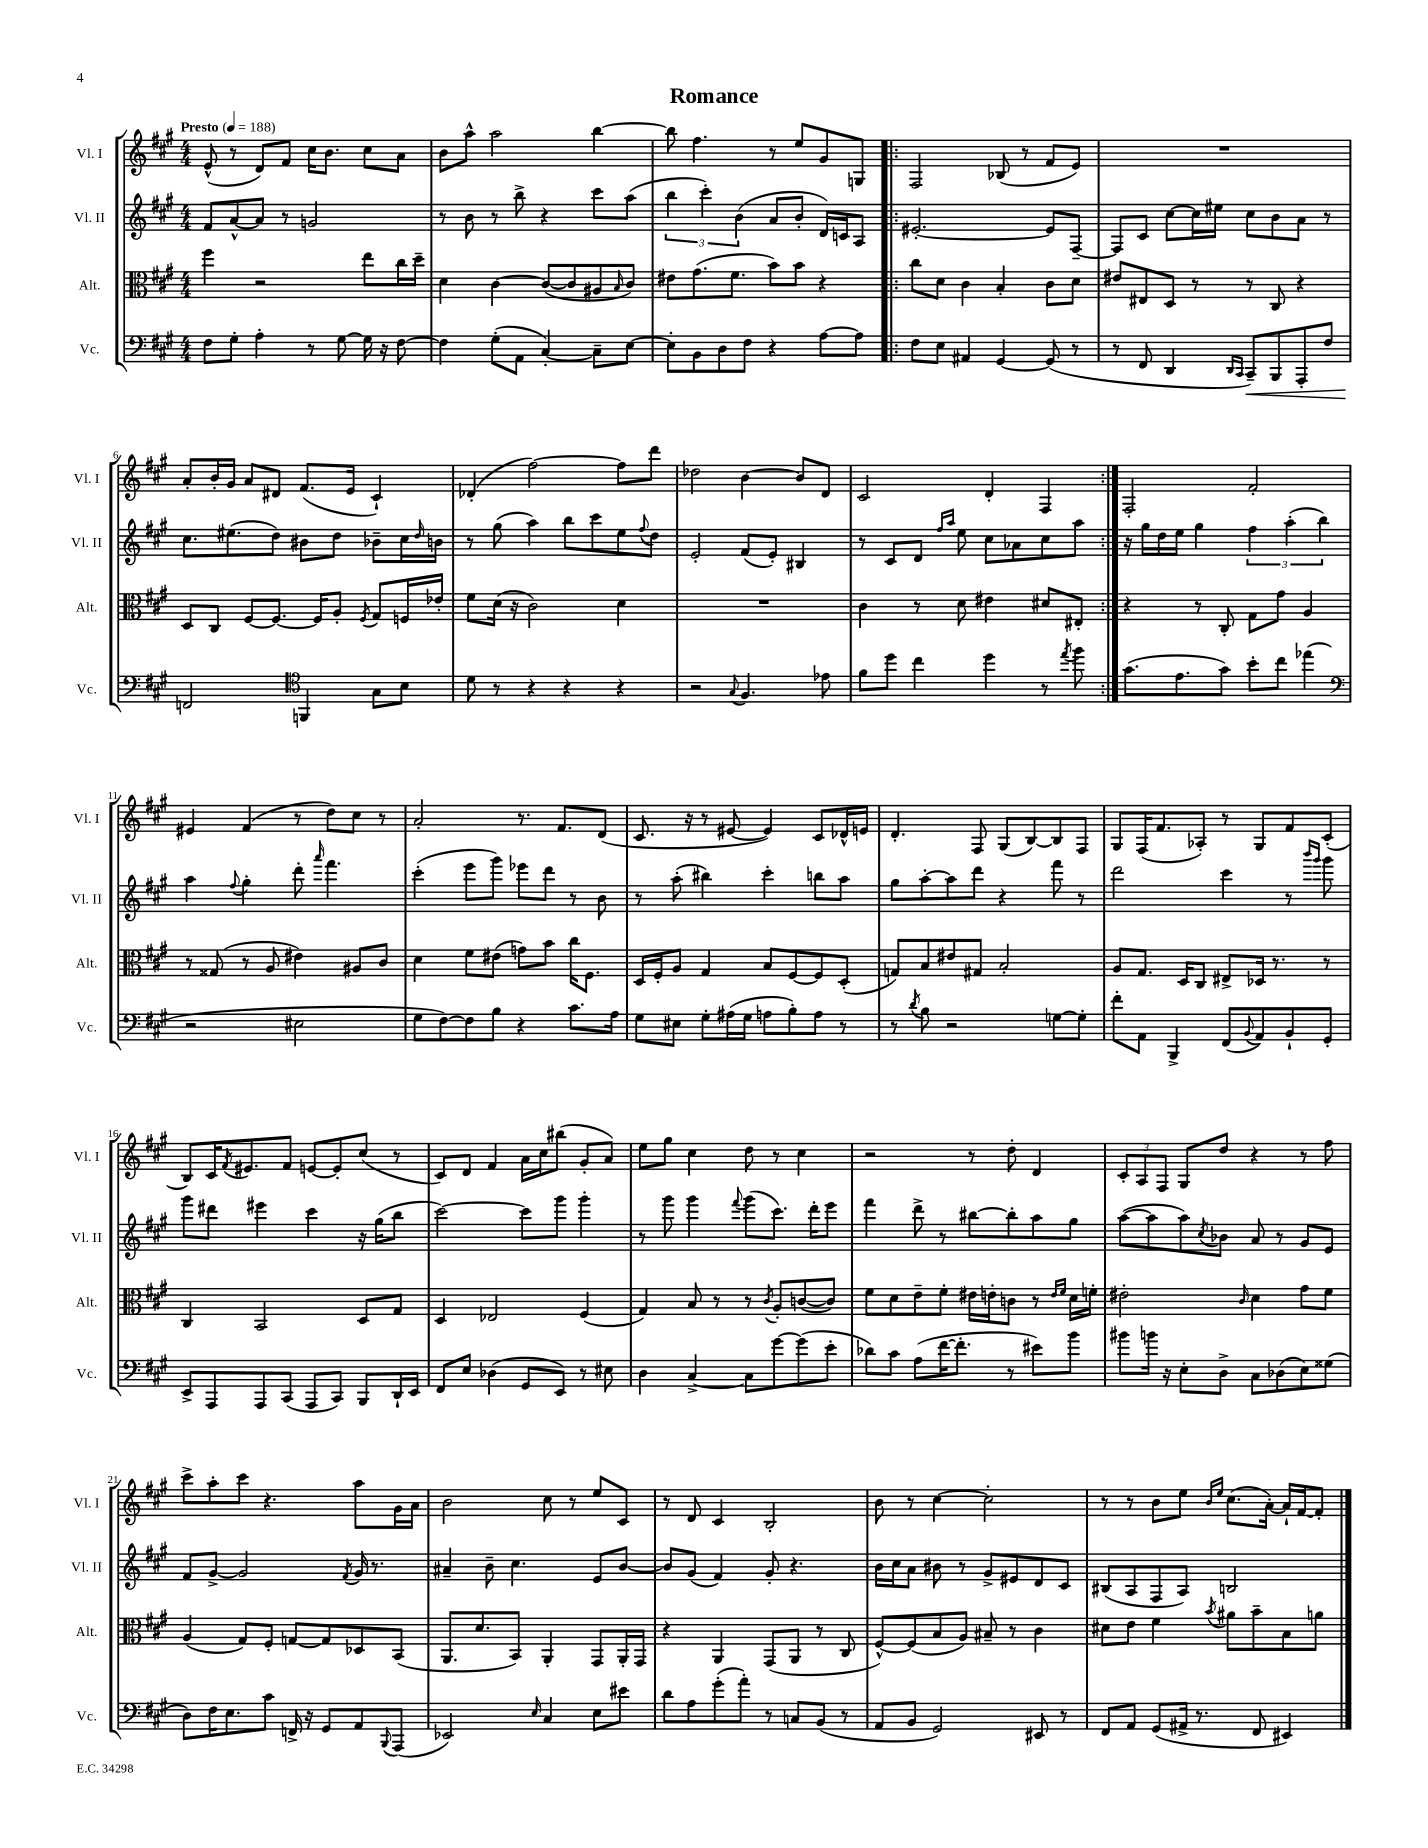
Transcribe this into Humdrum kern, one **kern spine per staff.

**kern	**dynam	**kern	**kern	**kern
*part4	*part4	*part3	*part2	*part1
*staff4	*staff4	*staff3	*staff2	*staff1
*I"Vc.	*	*I"Alt.	*I"Vl. II	*I"Vl. I
*I'Vc.	*	*I'Alt.	*I'Vl. II	*I'Vl. I
*clefF4	*	*clefC3	*clefG2	*clefG2
*k[f#c#g#]	*	*k[f#c#g#]	*k[f#c#g#]	*k[f#c#g#]
*M4/4	*	*M4/4	*M4/4	*M4/4
*MM188	*	*MM188	*MM188	*MM188
=1	=1	=1	=1	=1
!	!	!	!	!LO:TX:a:B:t=Presto
8F#\L	.	4ff#\	8f#/L	(8e^^/
8G#'\J	.	.	[8a^^/	8r
4A'\	.	2r	8a/J]	8d/L)
.	.	.	8r	8f#/J
8r	.	.	2gn/	16cc#\KL
.	.	.	.	8.b\J
[8G#\	.	.	.	.
16G#\]	.	8ee\L	.	8cc#\L
16r	.	.	.	.
[8F#\	.	16cc#\L	.	8a\J
.	.	16dd~\JJ	.	.
=2	=2	=2	=2	=2
4F#\]	.	4d\	8r	8b\L
.	.	.	8b\	8aa^^\J
(8G#'\L	.	[4c#\	8r	2aa\
8AA\J	.	.	8bb^\	.
[4C#'/)	.	(8c#/L_	4r	.
.	.	8c#/]	.	.
8C#~\L]	.	8A#X/	8ccc#\L	[4bb\
.	.	16qqB/	.	.
[8E\J	.	8c#/J)	(8aa\J	.
=3	=3	=3	=3	=3
8E'\L]	.	8e#X\L	6bb\	8bb\]
8BB\	.	(8.g#\	.	4.ff#\
.	.	.	6ccc#'\)	.
8D\	.	.	.	.
.	.	8.f#\J	.	.
.	.	.	(6b\	.
8F#\J	.	.	.	.
4r	.	8b\L)	8a/L	8r
.	.	8b\J	8b'/J	8ee/L
[8A\L	.	4r	16d/LL)	8g#/
.	.	.	16cn/J	.
8A\J]	.	.	8A/J	8Gn/J
=4!|:	=4!|:	=4!|:	=4!|:	=4!|:
8F#\L	.	8cc#\L	[2.e#X'/	2F#/
8E\J	.	8d\J	.	.
4AA#X/	.	4c#\	.	.
[4GG#/	.	4B'/	.	(8B-X/
.	.	.	.	8r
(8GG#/]	.	8c#\L	8e#/L]	8f#/L
8r	.	8d\J	[8F#~/J	8e/J)
=5	=5	=5	=5	=5
8r	.	8e#X/L	8F#/L]	1r
8FF#/	.	8E#X/	8c#/J	.
4DD/	.	8D/J	[8cc#\L	.
.	.	8r	16cc#\L]	.
.	.	.	16ee#X\JJ	.
16qqDD/LL	.	.	.	.
16qqCC#/JJ	.	.	.	.
!	!LO:HP:b	!	!	!
8CC#~/L)	<	8r	8cc#\L	.
8BBB/	.	8C#/	8b\	.
8AAA'/	.	4r	8a\J	.
8F#/J	.	.	8r	.
!!LO:LB:g=z
=6	=6	=6	=6	=6
2FFn/	.	8D/L	8.cc#\L	8a'/L
.	.	8C#/J	.	16b'/L
.	.	.	(8.ee#X\	16g#/JJ
.	.	[8F#/L	.	8a/L
.	.	8.F#/J_	8dd\J)	8d#X/J
*clefC4	*	*	*	*
4FFn/	[	.	8b#X\L	(8.f#/L
.	.	16F#/KL]	.	.
.	.	8A'/J	8dd\J	.
.	.	.	.	16e/Jk
.	.	8qF#/	.	.
8G#\L	.	8G#/L	8b-X~\L	4c#`/)
8B\J	.	16Fn/L	16cc#\L	.
.	.	.	16qqdd/	.
.	.	16e-X'/JJ	16bn\JJ	.
=7	=7	=7	=7	=7
8d\	.	8f#\L	8r	(4d-X'/
8r	.	(16d\Jk	(8gg#\	.
.	.	16r	.	.
4r	.	2c#\)	4aa\)	[2ff#\)
4r	.	.	8bb\L	.
.	.	.	8ccc#\	.
4r	.	4d\	8ee\	8ff#\L]
.	.	.	8qqff#/	.
.	.	.	8dd\J	8ddd\J
=8	=8	=8	=8	=8
2r	.	1r	2e'/	2dd-X\
8qqG#/	.	.	.	.
4.F#/	.	.	(8f#/L	[4b\
.	.	.	8e'/J)	.
.	.	.	4B#X/	8b/L]
8e-X\	.	.	.	8d/J
=9	=9	=9	=9	=9
8f#\L	.	4c#\	8r	2c#/
8dd\J	.	.	8c#/L	.
4cc#\	.	8r	8d/J	.
.	.	.	16qqff#/LL	.
.	.	.	16qqaa/JJ	.
.	.	8d\	8ee\	.
4dd\	.	4e#X\	8cc#\L	4d'/
.	.	.	8a-X\	.
8r	.	8d#X/L	8cc#\	4F#/
8qee/	.	.	.	.
8ff#\	.	8E#X'/J	8aa\J	.
=10:|!	=10:|!	=10:|!	=10:|!	=10:|!
(8.g#\L	.	4r	16r	2F#'/
.	.	.	16gg#\LL	.
.	.	.	16dd\	.
8.e\	.	.	16ee\JJ	.
.	.	8r	4gg#\	.
8g#\J)	.	8C#'/	.	.
8b'\L	.	8G#\L	6ff#\	2f#'/
8cc#\J	.	8g#\J	.	.
.	.	.	(6aa'\	.
(4ee-X\	.	4A/	.	.
.	.	.	6bb\)	.
!!LO:LB:g=z
=11	=11	=11	=11	=11
*clefF4	*	*	*	*
2r	.	8r	4aa\	4e#X/
.	.	(8G##X/	.	.
.	.	.	8qqff#/	.
.	.	8r	4gg#'\	(4f#/
.	.	8A/	.	.
2E#X\	.	4e#X\)	8ddd'\	8r
.	.	.	16qqaaa/	.
.	.	.	4.fff#\	8dd\L)
.	.	8A#X/L	.	8cc#\J
.	.	8c#/J	.	8r
=12	=12	=12	=12	=12
8G#\L	.	4d\	(4ccc#'\	2a'/
[8F#\)	.	.	.	.
8F#\]	.	8f#\L	8eee\L	.
8B\J	.	(8e#X\J	8ggg#\J)	.
4r	.	8gn\L)	8eee-X\L	8.r
.	.	8b\J	8ddd\J	.
.	.	.	.	8.f#/L
8.c#\L	.	16cc#\KL	8r	.
.	.	8.F#\J	.	.
.	.	.	8b\	(8d/J
16A\Jk	.	.	.	.
=13	=13	=13	=13	=13
8G#\L	.	16D/LL	8r	8.c#/
.	.	16F#'/J	.	.
8E#X\J	.	8A/J	(8aa'\	.
.	.	.	.	16r
8G#'\L	.	4G#/	4bb#X\)	8r
(16A#X\L	.	.	.	[8e#X/
16G#\JJ	.	.	.	.
8An\L	.	8B/L	4ccc#'\	4e#/])
8B'\)	.	[8F#/	.	.
8A\J	.	8F#/]	8bbn\L	8c#/L
8r	.	(8D'/J	8aa\J	16d-X^^/L
.	.	.	.	16en/JJ
=14	=14	=14	=14	=14
8r	.	8Gn/L)	8gg#\L	4.d'/
8qd/	.	.	.	.
8B\	.	8B/	[8aa'\	.
2r	.	8e#X/	8aa\]	.
.	.	8G#X/J	8ddd\J	8F#/
.	.	2B'/	4r	(8G#/L
.	.	.	.	[8B/)
[8Gn\L	.	.	8fff#\	8B/]
8G'\J]	.	.	8r	8F#/J
=15	=15	=15	=15	=15
8f#'\L	.	8A/L	2ddd\	8G#/L
8AA\J	.	8.G#/J	.	(16F#/K
.	.	.	.	8.f#/
4BBB^/	.	.	.	.
.	.	16D/KL	.	.
.	.	8C#/J	.	8A-X'/J)
(8FF#/L	.	8E#X^/L	4ccc#\	8r
8qqBB/	.	.	.	.
8AA/)	.	16D-X/Jk	.	8G#/L
.	.	8.r	.	.
8BB`/	.	.	8r	8f#/
.	.	.	16qqbbb/LL	.
.	.	.	16qqggg#/JJ	.
8GG#'/J	.	8r	8ggg#\	(8c#'/J
!!LO:LB:g=z
=16	=16	=16	=16	=16
8EE^/L	.	4C#/	8ggg#\L	8B/L)
8AAA/	.	.	8ddd#X\J	16c#/K
.	.	.	.	8qf#/
.	.	.	.	8.e#X/
8AAA/	.	2BB/	4eee#X\	.
(8CC#/J	.	.	.	8f#/J
8AAA/L	.	.	4ccc#\	[8en/L
8CC#/J)	.	.	.	8e'/]
8BBB/L	.	8D/L	16r	(8cc#/J
.	.	.	(16gg#\KL	.
16DD`/L	.	8G#/J	8bb\J	8r
16EE/JJ	.	.	.	.
=17	=17	=17	=17	=17
8FF#/L	.	4D/	[2ccc#\)	8c#/L)
8E/J	.	.	.	8d/J
(4D-X\	.	2E-X/	.	4f#/
8GG#/L	.	.	8ccc#\L]	16a\LL
.	.	.	.	16cc#\J
8EE/J)	.	.	8ggg#\J	(8bb#X\J
8r	.	(4F#/	4ggg#'\	8g#'/L
8E#X\	.	.	.	8a/J)
=18	=18	=18	=18	=18
4D\	.	4G#/)	8r	8ee\L
.	.	.	8ggg#\	8gg#\J
[4C#^/	.	8B/	4ggg#\	4cc#\
.	.	8r	.	.
.	.	.	8qqfff#/	.
8C#\L]	.	8r	(8ggg#\L	8dd\
.	.	8qc#/	.	.
[8g#\	.	8A'/L	8.ccc#\J)	8r
(8g#\]	.	([8cn/	.	4cc#\
.	.	.	16ddd'\KL	.
8e'\J	.	8c/J])	8eee\J	.
=19	=19	=19	=19	=19
8d-X\L)	.	8f#\L	4fff#\	2r
8c#\J	.	8d\	.	.
(8A\L	.	8e~\	8ddd^\	.
[16f#\K	.	8f#'\J	8r	.
8.f#'\J]	.	.	.	.
.	.	16e#X\LL	[8bb#X\L	8r
.	.	16en'\J	.	.
8r	.	8cn\J	8bb#'\]	8dd'\
8e#X\L)	.	8r	8aa\	4d/
.	.	16qqe/LL	.	.
.	.	16qqf#/JJ	.	.
8b\J	.	16d\LL	8gg#\J	.
.	.	16fn'\JJ	.	.
=20	=20	=20	=20	=20
8b#X\L	.	2e#X'\	([8aa\L	12c#'/L
.	.	.	.	12A/
16bn\Jk	.	.	8aa\]	.
.	.	.	.	12F#/J
16r	.	.	.	.
8E'\L	.	.	8aa\)	8G#/L
.	.	.	8qcc#/	.
8D^\J	.	.	8b-X\J	8dd/J
.	.	16qqc#/	.	.
8C#\L	.	4d\	8a/	4r
(8D-X\	.	.	8r	.
8E\)	.	8g#\L	8g#/L	8r
(8G##X\J	.	8f#\J	8e/J	8ff#\
!!LO:LB:g=z
=21	=21	=21	=21	=21
8D\L)	.	(4A/	8f#/L	8ccc#^\L
16F#\K	.	.	[8g#^/J	8aa'\
8.E\	.	.	.	.
.	.	8G#/L)	2g#/]	8ccc#\J
8c#\J	.	8F#'/J	.	4.r
16FFn^/	.	[8Gn/L	.	.
16r	.	.	.	.
8GG#/L	.	8G/]	.	.
.	.	.	8qf#/	.
8AA/	.	8D-X/	16g#/	8aa\L
.	.	.	8.r	.
8qqBBB/	.	.	.	.
(8AAA/J	.	(8BB/J	.	16g#\L
.	.	.	.	16a\JJ
=22	=22	=22	=22	=22
2EE-X/)	.	8.AA/L	4a#X~/	2b\
.	.	8.d/	.	.
.	.	.	8b~\	.
.	.	8BB/J)	4.cc#\	.
16qqE/	.	.	.	.
4C#/	.	4AA'/	.	8cc#\
.	.	.	.	8r
8E\L	.	8GG#/L	8e/L	8ee/L
8e#X\J	.	16AA'/L	[8b/J	8c#/J
.	.	16GG#/JJ	.	.
=23	=23	=23	=23	=23
8d\L	.	4r	8b/L]	8r
8A\	.	.	(8g#/J	8d/
(8g#'\	.	4AA/	4f#/)	4c#/
8a'\J)	.	.	.	.
8r	.	(8GG#/L	8g#'/	2B'/
8Cn/L	.	8AA/J	4.r	.
(8BB/J	.	8r	.	.
8r	.	8C#/	.	.
=24	=24	=24	=24	=24
8AA/L	.	[8F#^^/L)	16b\LL	8b\
.	.	.	16cc#\J	.
8BB/J	.	(8F#/]	8a\J	8r
2GG#/)	.	8B/	8b#X\	[4cc#\
.	.	8A/J)	8r	.
.	.	8B#X~/	8g#^/L	2cc#'\]
.	.	8r	8e#X/	.
8EE#X/	.	4c#\	8d/	.
8r	.	.	8c#/J	.
=25	=25	=25	=25	=25
8FF#/L	.	8d#X\L	(8B#X/L	8r
8AA/J	.	8e\J	8A/	8r
(8GG#/L	.	4f#\	8F#/	8b\L
16AA#X^/Jk	.	.	8A/J)	8ee\J
8.r	.	.	.	.
.	.	.	.	16qqb/LL
.	.	8qb/	.	16qqee/JJ
.	.	8a#X\L	2Bn/	(8.cc#\L
8FF#/	.	8b~\	.	.
.	.	.	.	[16a'\Jk)
4EE#X/)	.	8B\	.	16a`/LL]
.	.	.	.	[16f#/J
.	.	8an\J	.	8f#'/J]
==	==	==	==	==
*-	*-	*-	*-	*-
